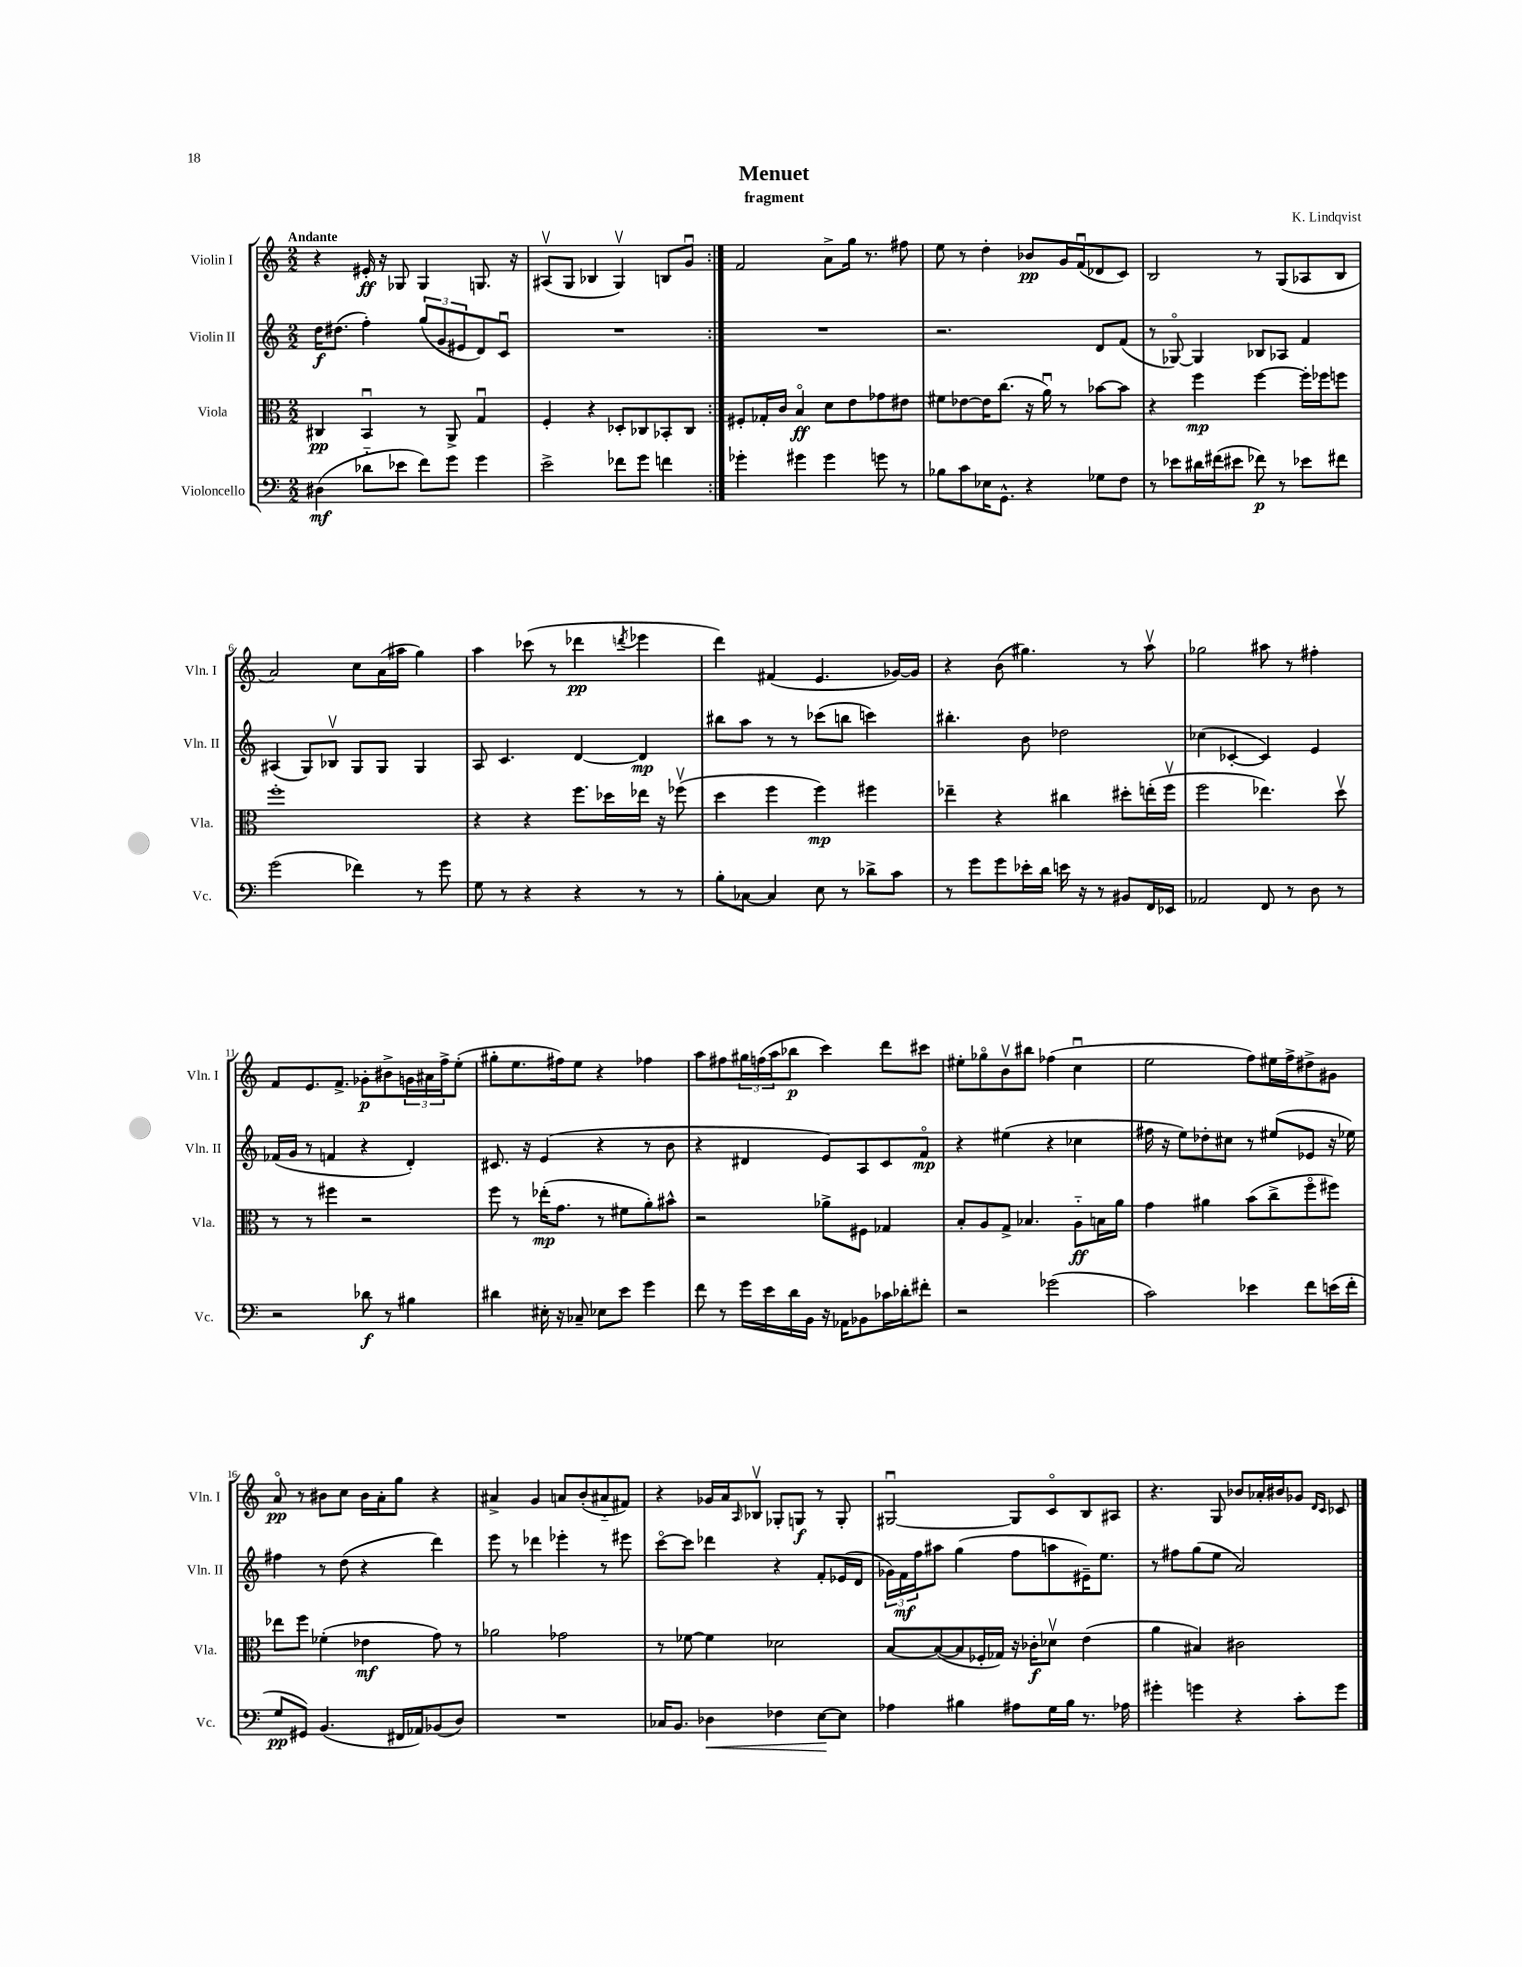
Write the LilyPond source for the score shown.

\header { title = "Menuet" composer = "K. Lindqvist" subtitle = "fragment" }
<<
\new StaffGroup <<
\new Staff = "s0" \with { instrumentName = "Violin I" shortInstrumentName = "Vln. I" } {
    \clef treble \key c \major \numericTimeSignature \time 2/2 \tempo "Andante"
    \repeat volta 2 { r4 eis'16-.\ff r16 ges8 ges4 g8. r16 |
    ais8\upbow( g8 bes4 g4\upbow) b8 g'8\downbow | }
    f'2 a'8-> g''16 r8. fis''8 |
    e''8 r8 d''4-. bes'8\pp g'16 f'16\downbow( des'8 c'8) |
    b2 r8 g8( aes8 b8 |
    a'2) c''8 a'16( ais''16 g''4) |
    a''4 ces'''8( r8 des'''4\pp \acciaccatura { d'''8 } ees'''4 |
    d'''4) fis'4( e'4. ges'16~) ges'16 |
    r4 b'8( gis''4.) r8 a''8\upbow |
    ges''2 ais''8 r8 fis''4-. |
    f'8 e'8. f'8.-> ges'8-.\p bis'8-> \tuplet 3/2 { g'16 ais'16 f''16-> } e''8-.( |
    gis''8-. e''8. fis''16) e''8 r4 fes''4 |
    a''8 fis''8 \tuplet 3/2 { gis''16 f''16( a''16 } bes''8\p c'''4) d'''8 cis'''8 |
    eis''8-. ges''8\flageolet b'8\upbow bis''8 fes''4( c''4\downbow |
    e''2 f''8) eis''16 f''16-> dis''8-> gis'8 |
    a'8\flageolet\pp r8 bis'8 c''8 bis'16 a'16-. g''8 r4 |
    ais'4-> g'4 a'8 b'8-.( ais'8-_ fis'8) |
    r4 ges'16 a'16 \grace { a16 } bes8\upbow ges8-. g8\f r8 g8-. |
    gis2~\downbow gis8 c'8\flageolet b8 ais8 |
    r4. g8 bes'8 aes'16-. bis'16 ges'8 \grace { d'16 c'16 } ces'8 \bar "|." |
}
\new Staff = "s1" \with { instrumentName = "Violin II" shortInstrumentName = "Vln. II" } {
    \clef treble \key c \major \numericTimeSignature \time 2/2
    \repeat volta 2 { d''16\f dis''8.( f''4-.) \tuplet 3/2 { g''8( g'8 eis'8 } d'8) c'8\downbow |
    R1 | }
    R1 |
    r2. d'8 f'8( |
    r8 ges8~\flageolet) ges4 bes8 aes8 f'4 |
    ais4( g8) bes8\upbow g8 g8 g4 |
    a8 c'4. d'4~ d'4\mp |
    bis''8 a''8 r8 r8 ces'''8( b''8 c'''4) |
    bis''4.-. b'8 des''2 |
    ces''4( ces'4~-. ces'4) e'4 |
    fes'16( g'16 r8 f'4 r4 d'4-.) |
    cis'8. r16 e'4( r4 r8 b'8 |
    r4 dis'4 e'8) a8 c'8 f'8\flageolet\mp |
    r4 eis''4( r4 ces''4 |
    fis''16 r16 e''8) des''8-. cis''8 r8 eis''8( ees'8 r16 ees''16) |
    fis''4 r8 d''8( r4 d'''4) |
    e'''8 r8 des'''4 ees'''4-. r8 eis'''8 |
    c'''8~\flageolet c'''8 des'''4 r4 f'8-. ees'16( d'16 |
    \tuplet 3/2 { ges'16) f'16\mf f''16 } ais''8 g''4( f''8 a''8 eis'16--) e''8. |
    r8 fis''8 g''8( e''8 a'2) \bar "|." |
}
\new Staff = "s2" \with { instrumentName = "Viola" shortInstrumentName = "Vla." } {
    \clef alto \key c \major \numericTimeSignature \time 2/2
    \repeat volta 2 { cis4\pp b,4\downbow r8 a,8-> g4\downbow |
    f4-. r4 des8-. ces8 bes,8-. ces8 | }
    fis8-. ges16-. c'16 b4\flageolet\ff d'8 e'8 ges'8 eis'8 |
    fis'8 ees'8~ ees'16 c''8.( r16 a'16\downbow) r8 bes'8~ bes'8 |
    r4 f''4\mp f''4~ f''16-. fes''16 f''8 |
    f''1-. |
    r4 r4 f''8. des''16 ees''16 r16 fes''8\upbow( |
    d''4 f''4 f''4\mp) fis''4 |
    ees''4-- r4 cis''4 dis''8-. e''16-.( f''16\upbow |
    f''2 ees''4.) d''8\upbow |
    r8 r8 fis''4 r2 |
    f''8 r8 ees''16-.\mp( g'8. r8 fis'8 a'8-.) bis'8-^ |
    r2 aes'8-> fis8 ges4 |
    b8-. a8 g8-> bes4. a8-_\ff b16 a'16 |
    g'4 ais'4 b'8( c''8-> f''8\flageolet fis''8) |
    ees''8 f''8 fes'4-.( ees'4\mf g'8) r8 |
    aes'2 ges'2 |
    r8 fes'8~ fes'4 des'2 |
    b8~ b8~( b8 fes16-. ges16) r16 ces'16-.\f des'8\upbow e'4( |
    a'4 bis4) cis'2 \bar "|." |
}
\new Staff = "s3" \with { instrumentName = "Violoncello" shortInstrumentName = "Vc." } {
    \clef bass \key c \major \numericTimeSignature \time 2/2
    \repeat volta 2 { dis4\mf( des'8-_ ees'8 f'8) g'8 g'4 |
    e'2-> fes'8 g'8 f'4 | }
    ges'4-. gis'4 gis'4 g'8 r8 |
    bes8 c'8 ees16 g,8.-^ r4 ges8 f8 |
    r8 ees'8 dis'16 fis'16( eis'8 fes'8\p) r8 ees'8 fis'8 |
    g'2( fes'4) r8 g'8 |
    g8 r8 r4 r4 r8 r8 |
    b8-. ces8~ ces4 e8 r8 des'8-> c'8 |
    r8 g'8 g'8 ees'16-. d'16 e'16 r16 r8 bis,8 f,16 ees,16 |
    aes,2 f,8 r8 d8 r8 |
    r2 des'8\f r8 bis4 |
    dis'4 eis16-. r16 ces8-- ees8 e'8 g'4 |
    f'8 r8 g'16 e'16 d'16 b,16 r16 aes,16 bes,8 ces'16 des'16-. fis'8-. |
    r2 ges'2( |
    c'2) ees'4 f'8 e'16( f'16-. |
    g8\pp gis,8) b,4.( fis,16 aes,16) bes,8( d8) |
    R1 |
    ces16 b,8. des4\< fes4 e8~\! e8 |
    aes4 bis4 ais8 g16 bis16 r8. aes16 |
    gis'4-. g'4 r4 c'8-. g'8 \bar "|." |
}
>>
>>
